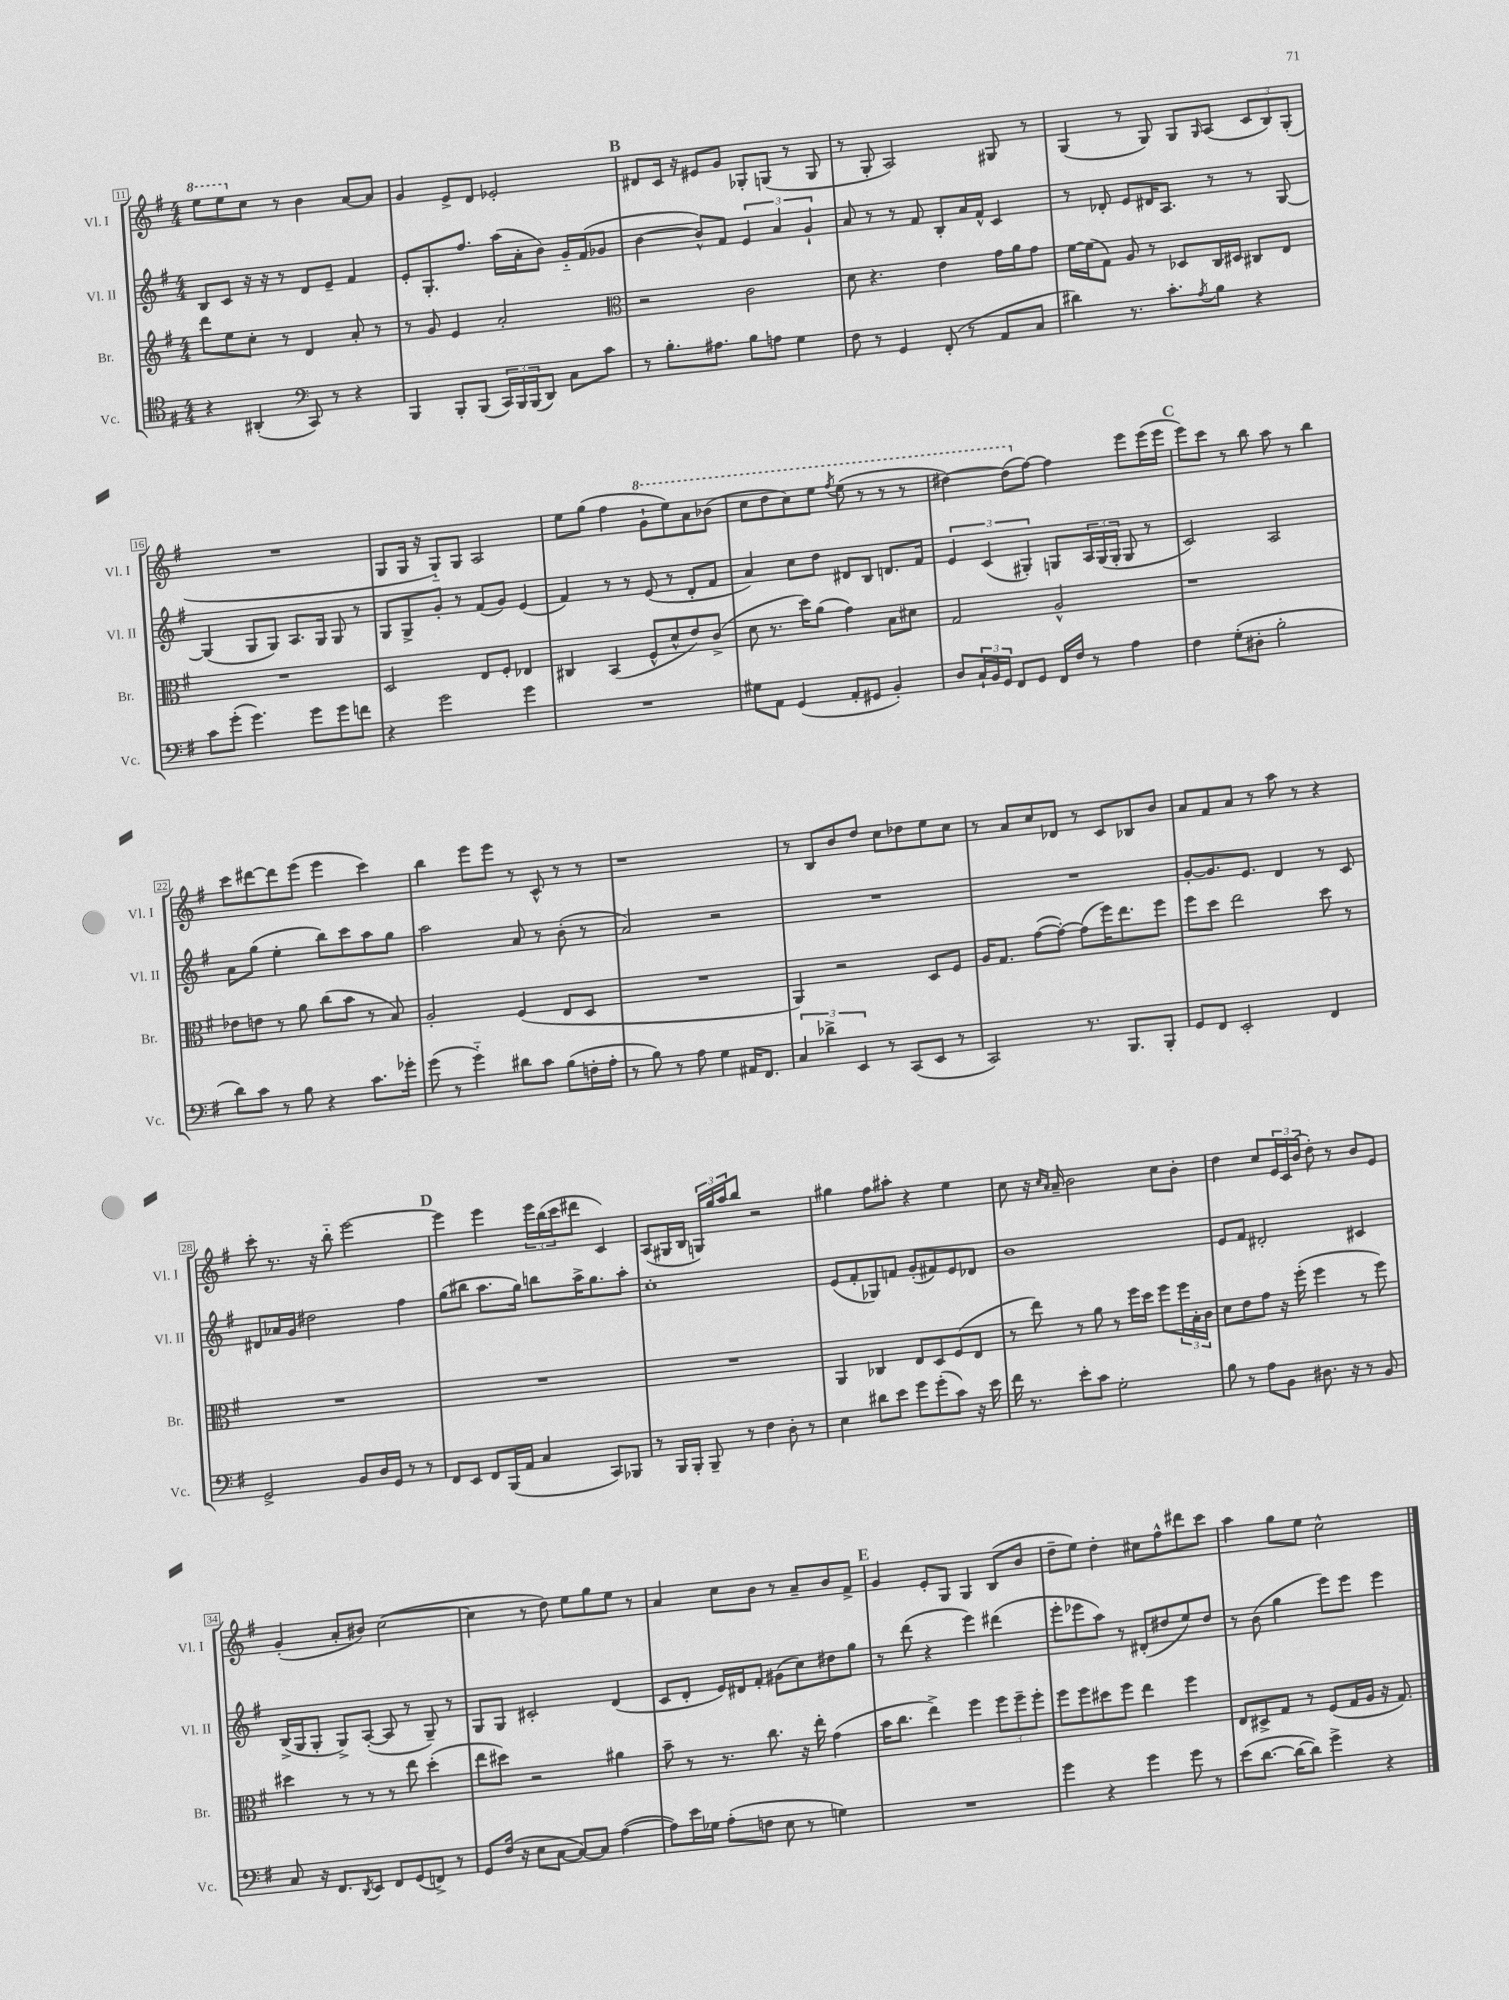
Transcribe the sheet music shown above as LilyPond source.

<<
\new StaffGroup <<
\new Staff = "s0" \with { instrumentName = "Vl. I" shortInstrumentName = "Vl. I" } {
    \clef treble \key g \major \numericTimeSignature \time 4/4
    \ottava #1 e'''8 e'''8 \ottava #0 c''8 r8 b'4 a'8~ a'8 |
    g'4 e'8-> d'8 ees'2-. |
    \mark \markup { \bold "B" } dis'8 c'16 r16 eis'8 g'8 ges8-. g8( r8 g8 |
    r8 g8-. a2) gis8 r8 |
    g4( r8 g8) g8 \grace { g16 } a8( \tuplet 3/2 { c'8 b8) g8-.( } |
    R1 |
    g8 g16 r16 g8-_) g8 a2 |
    e''8 g''8( fis''4 \ottava #1 g''8-! e'''8) a''8 bes''8( |
    c'''8 d'''8 c'''8) e'''8 \acciaccatura { fis'''8 } e'''8( r8 r8 r8 |
    dis'''4~) dis'''8( \ottava #0 fis''8~) fis''4 e'''8 e'''16( e'''16 |
    \mark \markup { \bold "C" } e'''8) c'''8 r8 b''8 a''8 r8 b''4 |
    c'''8 dis'''8~ dis'''8 e'''8( e'''4 c'''4) |
    b''4 e'''8 e'''8 r8 c'8-^ r8 r8 |
    r1 |
    r8 b8 b'8 d''8 c''8 des''8 e''8 c''8 |
    r8 a'8 c''8 des'8 r8 c'8 bes8 b'8 |
    a'8 fis'8 a'8 r8 a''8 r8 r4 |
    c'''8-. r8. r16 b''8-_ e'''2~ |
    \mark \markup { \bold "D" } e'''4 e'''4 \tuplet 3/2 { e'''16 b''16( c'''16 } dis'''8 c'4) |
    a8( gis16 b16 \tuplet 3/2 { g16) g''16 a''16 } b''8 r2 |
    gis''4 fis''8 ais''8-. r4 e''4 |
    c''8 r16 \grace { c''16 a'16 } a'16-- b'2 c''8 b'8-. |
    d''4 c''8 \tuplet 3/2 { e'16 c'16 b'16( } d''8-.) r8 b'8 e'8 |
    g'4-.( a'8-. bis'8) c''2~( |
    c''4 r8 d''8) e''8 g''8 e''8 r8 |
    a'4 c''8 b'8 r8 a'8-- b'8 fis'8-> |
    \mark \markup { \bold "E" } g'4 e'8-. g8 g4 b8( b'8 |
    d''8-- e''8) d''4-. cis''8 fis''8-^ dis'''8 c'''8 |
    a''4 g''8 e''8 c''2-^ \bar "|." |
}
\new Staff = "s1" \with { instrumentName = "Vl. II" shortInstrumentName = "Vl. II" } {
    \clef treble \key g \major \numericTimeSignature \time 4/4
    b8 c'8 r16 r16 r8 d'8 e'8-- fis'4 |
    e'8-. g8.-. fis''8. a''16( a'16-. b'8) g'16-_ fis'16( ges'8 |
    \mark \markup { \bold "B" } b'4~ b'8-^) fis'8 \tuplet 3/2 { e'4 a'4 g'4-! } |
    a'8 r8 r8 fis'8 b8-. a'16 fis'16-^ c'4 |
    r8 des'8-. e'8 dis'16 a8. r8 r8 g8~ |
    g4( g8 g8) a8. g16 g8 r8 |
    g8 g8-> g'8-. r8 fis'8( g'8) e'4( |
    fis'4) r8 r8 e'8( r8 d'8-. fis'8 |
    a'4) c''8 d''8 dis'8 b8 d'8. fis'16 |
    \tuplet 3/2 { e'4 c'4( gis4-.) } g8 \tuplet 3/2 { a16 g16( g16-. } g8 r8 |
    \mark \markup { \bold "C" } c'2) a2 |
    a'8 g''8( e''4-. b''8) c'''8 a''8 g''8 |
    a''2 a'8 r8 b'8-.( r8 |
    a'2) r2 |
    R1 |
    R1 |
    g'8~-. g'8. e'8. d'4 r8 c'8 |
    dis'8 aes'16 g'16 dis''2 fis''4 |
    \mark \markup { \bold "D" } g''8( bis''8 a''8. g''16) b''8 a''16-> g''8. a''8-. |
    c''1-. |
    e'8( fis'8-. ges8) f'8 g'8-.( fis'8) e'8 des'8 |
    b'1 |
    e'8 fis'8 dis'2-. cis'4 |
    b16->( g16 g8-. g8->) a8~-.( a8 r8 g8--) r8 |
    g8 g8 cis'2-. d'4( |
    c'8 d'8-. e'16) dis'16 fis'8-. gis'8( c''8) dis''8 g''8 |
    \mark \markup { \bold "E" } r8 d'''8( r4 e'''4) dis'''4( |
    e'''8-. ees'''8 a''8) r8 dis'8-.( dis''8 e''8) dis''8 |
    r8 b'8( g''4 e'''8) e'''8 e'''4 \bar "|." |
}
\new Staff = "s2" \with { instrumentName = "Br." shortInstrumentName = "Br." } {
    \clef treble \key g \major \numericTimeSignature \time 4/4
    d'''8 e''8 c''8-. r8 d'4 a'8-. r8 |
    r8 g'8 e'4 a'2-. |
    \mark \markup { \bold "B" } \clef alto r2 c'2 |
    d'8 r4. e'4 g'16 a'16 g'8 |
    fis'16~ fis'16( g8) a8 r8 des8 c16 dis16 cis8 e8 |
    R1 |
    d2 e8 fis8-. ees4 |
    cis4 b,4( fis8-^ d'8-^ e'8) c'8->( |
    d'8 r8. d''16) a'8( g'4) b8 dis'8 |
    g2 a2-^ |
    \mark \markup { \bold "C" } r1 |
    ees'8 e'8 r8 a'8 c''8( b'8 r8 b8) |
    a2-. fis4( e8 d8 |
    R1 |
    a,4) r2 d8 fis8 |
    a16 g8. g'8~( g'8~-.) g'8( fis''16) e''8. fis''8 |
    fis''8 d''8 e''2 d''8 r8 |
    R1 |
    \mark \markup { \bold "D" } R1 |
    R1 |
    a,4 ces4 e8 d8 fis8( e8 |
    r8 e''8) r8 a'8 r8 fis''16 d''16 fis''8 \tuplet 3/2 { fis''16 b16-. c'16 } |
    d'8 e'8 g'8 r16 fis''16-.( fis''4 r8 fis''8) |
    dis''4 r8 r8 r8 e''8 dis''4-.( |
    e''8 dis''8) r2 ais'4 |
    b'8-- r8 r8. c''8. r16 e''16-. g'4( |
    \mark \markup { \bold "E" } b'16 c''8. e''4->) fis''4 \tuplet 3/2 { fis''8 fis''8-- fis''8-. } |
    fis''8 fis''8 dis''8 fis''8 e''4 fis''4 |
    e8 dis8-> g8 r8 fis8( g16 a16 r16 g8.) \bar "|." |
}
\new Staff = "s3" \with { instrumentName = "Vc." shortInstrumentName = "Vc." } {
    \clef tenor \key g \major \numericTimeSignature \time 4/4
    r4 ais,4-.( \clef bass c,8) r8 r4 |
    b,,4 b,,8-. b,,8( \tuplet 3/2 { c,16) b,,16 b,,16( } d,8) c8 c'8 |
    \mark \markup { \bold "B" } r8 b8.-. ais8. b8 a8 g4 |
    fis8 r8 g,4 fis,8-.( r8 a,8 c8 |
    dis'4) r8. c'8.-. \acciaccatura { a8 } b8 r4 |
    c'8 g'8-.( g'4.) g'8 g'8 f'8 |
    r4 g'2 g'4 |
    R1 |
    gis8 a,8 g,4( a,8-. gis,8 b,4-.) |
    d8 \tuplet 3/2 { c16-! b,16 g,16 } fis,8 g,8 fis,16 fis16 r8 a4 |
    \mark \markup { \bold "C" } fis4 g8-.( dis8-. b2-. |
    d'8) c'8 r8 b8 r4 c'8. ges'16-. |
    g'8( r8 g'4-_) dis'8 c'8 b8( f16-. a16-. |
    r8 b8) r8 a8 g4 ais,16 fis,8. |
    \tuplet 3/2 { c4 des'4-> e,4 } r8 c,8( e,8 r8 |
    c,2) r8. b,,8. b,,8-. |
    g,8 fis,8 e,2-. fis,4 |
    g,2-> b,8 d16 g,16 r8 r8 |
    \mark \markup { \bold "D" } fis,8 e,8 fis,8 b,,16( a,16 c4 c,8) bes,,8 |
    r8 b,,16 b,,16-. b,,8-- r8 fis4 d8-. r8 |
    e4 dis'8 e'8 g'8 g'8-.( c'8) r16 e'16 |
    fis'16 r8. e'8-. c'8 g2-. |
    b8 r8 a8 b,8 dis8. r16 r8 b,8 |
    c8 r16 fis,8. \acciaccatura { d,8 } e,8 fis,8 g,8( f,8->) r8 |
    g,8 fis16( r16 e8 c8~ c8~) c8 a4~( |
    a8) e'16 ges16 a8-.( f8 e8 r8 g4) |
    \mark \markup { \bold "E" } R1 |
    g'4 r4 g'4 g'8 r8 |
    e'8( d'8.~ d'16~ d'8) g'4-> r4 \bar "|." |
}
>>
>>
\layout { \context { \Score currentBarNumber = #11 \override BarNumber.stencil = #(make-stencil-boxer 0.1 0.3 ly:text-interface::print) } }
